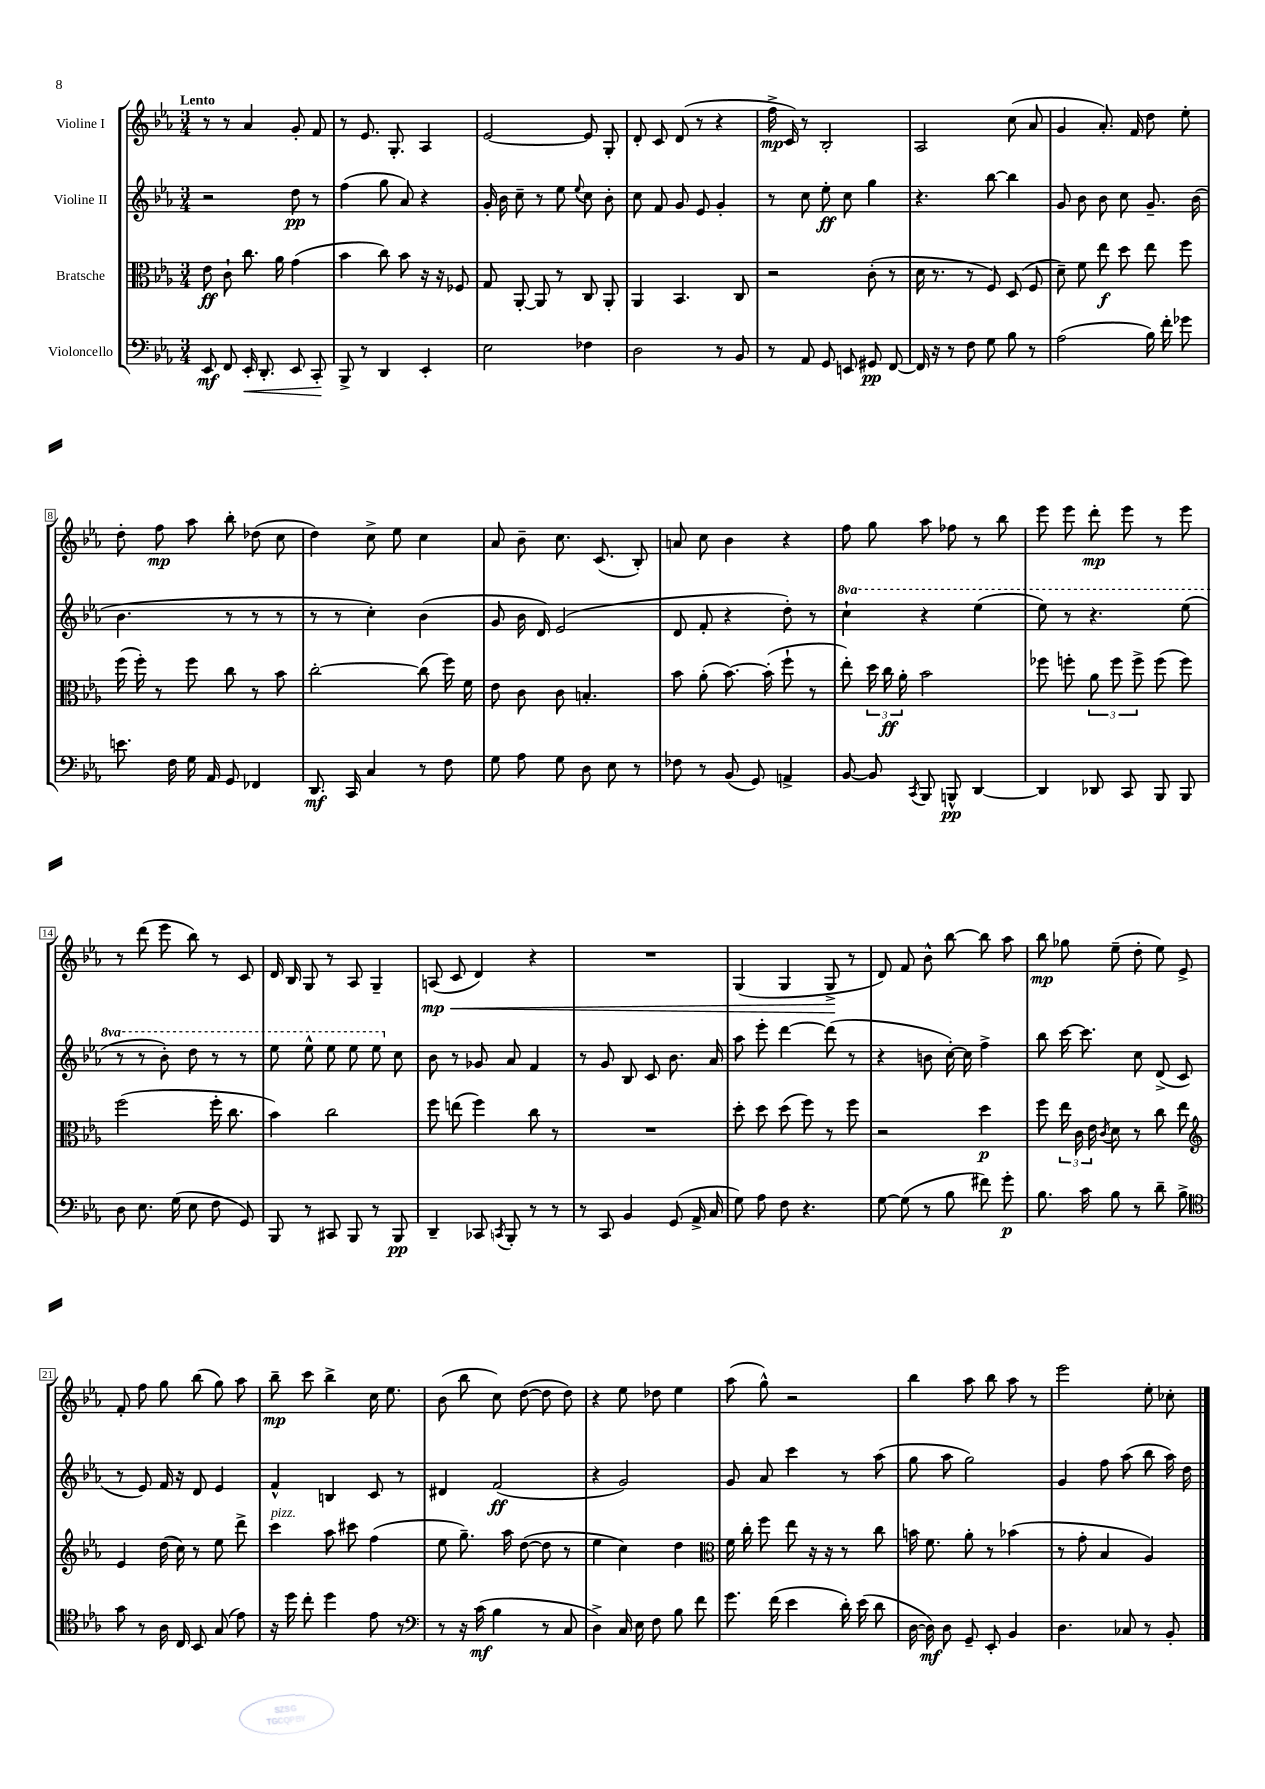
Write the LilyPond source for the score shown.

<<
\new StaffGroup <<
\new Staff = "s0" \with { instrumentName = "Violine I" } {
    \clef treble \key ees \major \numericTimeSignature \time 3/4 \tempo "Lento"
    \autoBeamOff r8 r8 aes'4 g'8-. f'8 |
    r8 ees'8. g8.-. aes4 |
    ees'2~ ees'8 g8-. |
    d'8-. c'8 d'8( r8 r4 |
    f''16->\mp c'16) r8 bes2-. |
    aes2 c''8( aes'8 |
    g'4 aes'8.-.) f'16 d''8 ees''8-. |
    d''8-. f''8\mp aes''8 bes''8-. des''8( c''8 |
    d''4) c''8-> ees''8 c''4 |
    aes'8 bes'8-- c''8. c'8.( bes8-.) |
    a'8 c''8 bes'4 r4 |
    f''8 g''8 aes''8 fes''8 r8 bes''8 |
    ees'''8 ees'''8 d'''8-.\mp ees'''8 r8 ees'''8 |
    r8 d'''8( ees'''8 bes''8) r8 c'8 |
    d'16 bes16 g8 r8 aes8 g4-- |
    a8\mp\<( c'8 d'4) r4 |
    R2. |
    g4( g4 g8->\! r8 |
    d'8) f'8 bes'8-^ bes''8~ bes''8 aes''8 |
    bes''8\mp ges''8 ees''8--( d''8-. ees''8) ees'8-> |
    f'8-. f''8 g''8 bes''8( g''8) aes''8 |
    bes''8--\mp c'''8 bes''4-> c''16 ees''8. |
    bes'8( bes''8 c''8) d''8~( d''8 d''8) |
    r4 ees''8 des''8 ees''4 |
    aes''8( g''8-^) r2 |
    bes''4 aes''8 bes''8 aes''8 r8 |
    ees'''2 ees''8-. ces''8-. \bar "|." |
}
\new Staff = "s1" \with { instrumentName = "Violine II" } {
    \clef treble \key ees \major \numericTimeSignature \time 3/4 \set Staff.ottavationMarkups = #ottavation-simple-ordinals
    \autoBeamOff r2 d''8\pp r8 |
    f''4( g''8 aes'8) r4 |
    g'16-. bes'16 c''8-- r8 ees''8 \appoggiatura { ees''8 } c''8 bes'8-. |
    c''8 f'8 g'8 ees'8 g'4-. |
    r8 c''8 ees''8-.\ff c''8 g''4 |
    r4. bes''8~ bes''4 |
    g'8 bes'8 bes'8 c''8 g'8.-- bes'16( |
    bes'4. r8 r8 r8 |
    r8 r8 c''4-.) bes'4( |
    g'8 bes'16 d'16) ees'2( |
    d'8 f'8-. r4 d''8-.) r8 |
    \ottava #1 c'''4-! r4 ees'''4( |
    ees'''8) r8 r4. ees'''8( |
    r8 r8 bes''8-.) d'''8 r8 r8 |
    ees'''8 ees'''8-^ ees'''8 ees'''8 ees'''8 \ottava #0 c''8 |
    bes'8 r8 ges'8 aes'8 f'4 |
    r8 g'8 bes8 c'8 bes'8. aes'16 |
    aes''8 ees'''8-. d'''4~ d'''8( r8 |
    r4 b'8 c''16~-.) c''16 f''4-> |
    bes''8 c'''16~ c'''8. c''8 d'8->( c'8 |
    r8 ees'8) f'16 r16 d'8 ees'4 |
    f'4-^ b4 c'8 r8 |
    dis'4 f'2\ff( |
    r4 g'2) |
    g'8 aes'8 c'''4 r8 aes''8( |
    g''8 aes''8 g''2) |
    g'4 f''8 aes''8( bes''8 aes''16) d''16 \bar "|." |
}
\new Staff = "s2" \with { instrumentName = "Bratsche" } {
    \clef alto \key ees \major \numericTimeSignature \time 3/4
    \autoBeamOff ees'8\ff c'8-! c''8. aes'16 g'4( |
    bes'4 c''8) bes'8 r16 r16 fes8 |
    g8 aes,8~-. aes,8 r8 c8 aes,8-. |
    aes,4 bes,4. c8 |
    r2 c'8-.( r8 |
    d'16 r8. r8 f8) d8( f8 |
    d'8--) f'8 ees''8\f d''8 ees''8 f''8 |
    f''16( f''16-.) r8 f''8 c''8 r8 bes'8 |
    c''2~-. c''8( f''16) f'16 |
    ees'8 c'8 c'8 b4.-. |
    bes'8 aes'8-.( bes'8.~) bes'16-.( f''8-! r8 |
    ees''8-.) \tuplet 3/2 { d''16 c''16\ff aes'16-. } bes'2 |
    fes''8 f''8-. \tuplet 3/2 { aes'8 f''8 f''8-> } f''8( f''8) |
    f''2( f''16-. c''8. |
    bes'4) c''2 |
    f''8 e''8( f''4) c''8 r8 |
    R2. |
    d''8-. d''8 d''8( f''8) r8 f''8 |
    r2 d''4\p |
    f''8 \tuplet 3/2 { ees''16 c'16 ees'16 } \acciaccatura { c'8 } d'8 r8 c''8 ees''8 |
    \clef treble ees'4 d''16( c''16) r8 ees''8 d'''8-> |
    c'''4^\markup { \italic "pizz." } aes''8 cis'''8 f''4( |
    ees''8 g''8.--) aes''16 d''8~( d''8 r8 |
    ees''4 c''4) d''4 |
    \clef alto f'16 c''16-. f''8 ees''8 r16 r16 r8 c''8 |
    b'16 f'8. aes'8-. r8 bes'4( |
    r8 g'8-. bes4 aes4) \bar "|." |
}
\new Staff = "s3" \with { instrumentName = "Violoncello" } {
    \clef bass \key ees \major \numericTimeSignature \time 3/4
    \autoBeamOff ees,8\mf f,8 ees,16-.\< d,8.-. ees,8 c,8-.\! |
    bes,,8-> r8 d,4 ees,4-. |
    ees2 fes4 |
    d2 r8 bes,8 |
    r8 aes,8 g,8 e,8 gis,8\pp f,8~ |
    f,16 r16 r8 f8 g8 bes8 r8 |
    aes2( bes16) f'16-. ges'8 |
    e'8. f16 g16 aes,16 g,8 fes,4 |
    d,8.\mf c,16 c4 r8 f8 |
    g8 aes8 g8 d8 ees8 r8 |
    fes8 r8 bes,8( g,8) a,4-> |
    bes,8~ bes,8 \acciaccatura { c,8 } bes,,8 b,,8-^\pp d,4~ |
    d,4 des,8 c,8 bes,,8 bes,,8 |
    d8 ees8. g16( ees8 f8 g,8) |
    bes,,8 r8 cis,8 bes,,8 r8 bes,,8\pp |
    d,4-- ces,8 \acciaccatura { c,8 } bes,,8-. r8 r8 |
    r8 c,8 bes,4 g,8( aes,16-> c16 |
    g8) aes8 f8 r4. |
    g8~ g8( r8 bes8 fis'8) g'8-.\p |
    bes8. c'16 bes8 r8 d'8-- bes8-> |
    \clef tenor g'8 r8 aes16 c16 bes,8 g8( ees'8) |
    r16 d''16 c''8-. d''4 ees'8 r8 |
    \clef bass r8 r16 c'16\mf( bes4 r8 c8 |
    d4->) c16 ees16 f8 bes8 f'8 |
    g'8. f'16( ees'4 d'16-.) ees'16( d'8 |
    d16~ d16\mf) d8 g,8-- ees,8-. bes,4 |
    d4. ces8 r8 bes,8-. \bar "|." |
}
>>
>>
\layout { \context { \Score \override BarNumber.stencil = #(make-stencil-boxer 0.1 0.3 ly:text-interface::print) } }
